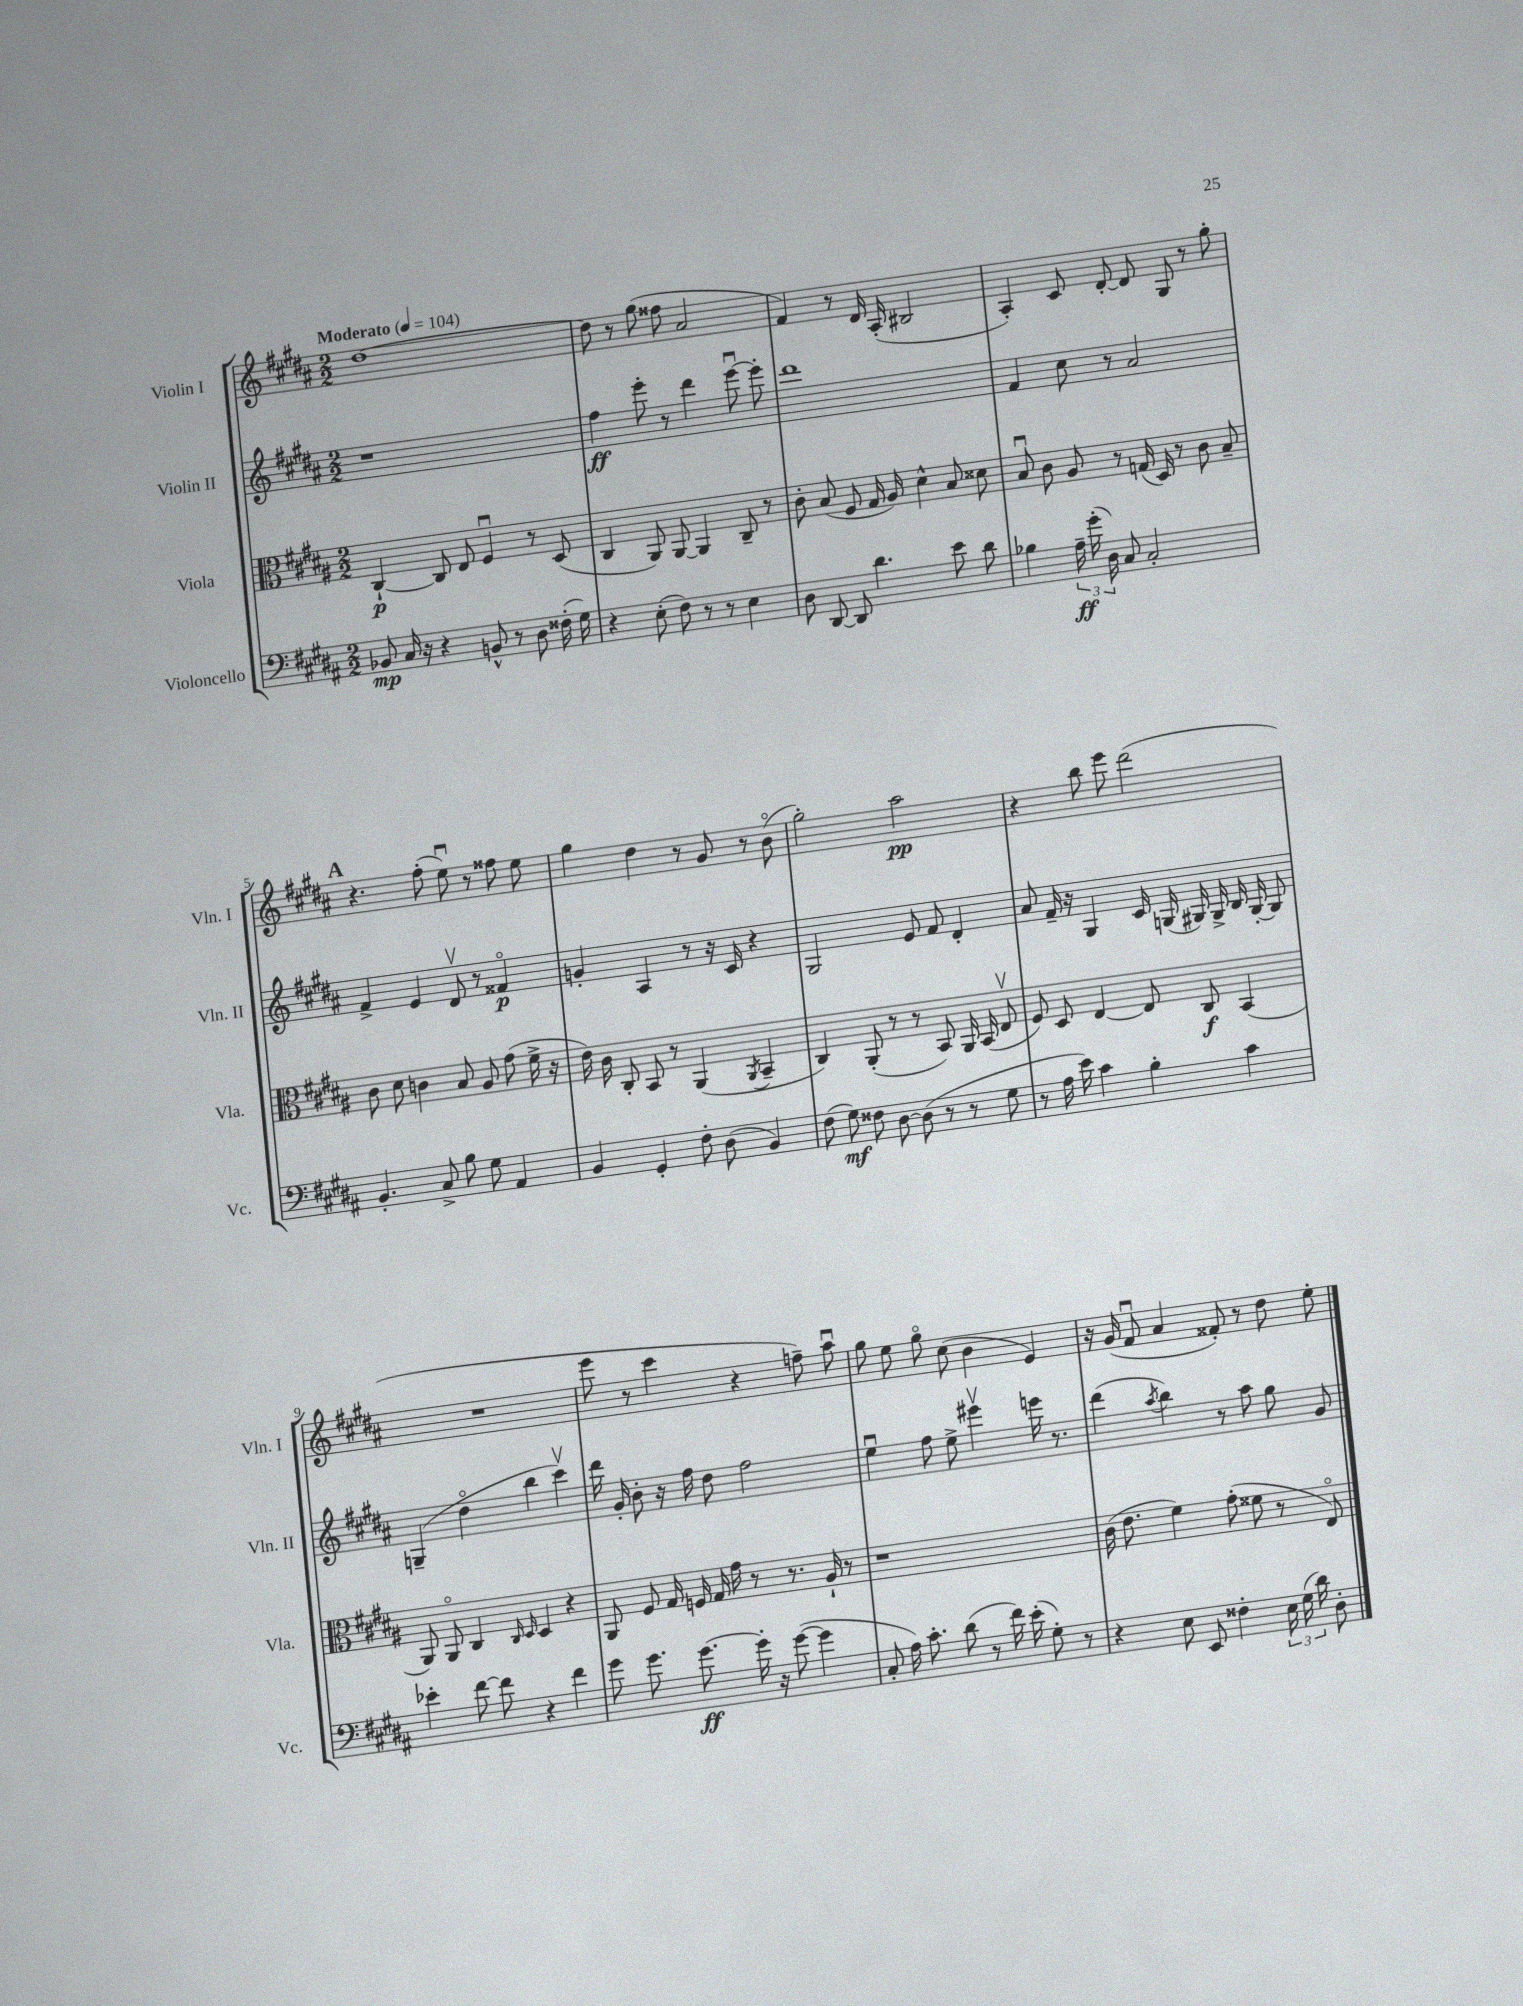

**kern	**kern	**kern	**kern
*staff4	*staff3	*staff2	*staff1
*clefF4	*clefC3	*clefG2	*clefG2
*k[f#c#g#d#a#]	*k[f#c#g#d#a#]	*k[f#c#g#d#a#]	*k[f#c#g#d#a#]
*M2/2	*M2/2	*M2/2	*M2/2
*MM104	*MM104	*MM104	*MM104
8BB-	[4C#`	1r	[1dd#
16C#	.	.	.
16r	.	.	.
4r	8C#]	.	.
.	8E	.	.
8BB^^	4F#u	.	.
8r	.	.	.
8D#	8r	.	.
(16F##'	(8D#	.	.
16G#)	.	.	.
=	=	=	=
4r	4C#	4ff#	8dd#]
.	.	.	8r
(8E'	8AA#)	8eee'	(8gg#
8F#)	[8AA#	8r	8ff##
8r	4AA#]	4ddd#	2a#
8r	.	.	.
4E	8C#~	[8eeeu	.
.	8r	8eee']	.
=	=	=	=
8D#	8c#'	1ddd#	4f#)
[8DD#	(8B	.	.
8DD#]	8F#	.	8r
4.d#	16G#	.	16d#
.	16A#)	.	(16A#'
.	4d#^^	.	2B#
8e	8B	.	.
8d#	8d##	.	.
=	=	=	=
4B-	8Bu	4f#	4A#')
.	8c#	.	.
24A#~	8A#	8cc#	8c#
(24g#'	.	.	.
24D#)	.	.	.
8C#	8r	8r	[8d#'
2C#'	(16G	2a#	8d#]
.	16D#)	.	.
.	8r	.	8G#
.	8c#	.	8r
.	8B~	.	8gg#'
=	=	=	=
4.BB'	8c#	4f#^	4.r
.	8d#	.	.
.	4c	4e	.
8C#^	.	.	(8ff#'
8B	8B	8d#v	8eeu)
8G#	8A#	8r	8r
4AA#	(8g#	4f##o	8ff##
.	16f#^	.	8ee
.	16r	.	.
=	=	=	=
4BB	16e)	4g'	4gg#
.	16c#	.	.
.	8C#'	.	.
4GG#'	8BB	4A#	4dd#
.	8r	.	.
8F#'	(4AA#	8r	8r
(8D#	.	16r	8g#
.	.	16c#	.
.	8qAA#	.	.
4BB)	4BB~	4r	8r
.	.	.	(8bo
=	=	=	=
(8F#	4C#)	2G#	2gg#')
8G#)	.	.	.
8F##	(8AA#'	.	.
[8D#	8r	.	.
(8D#]	8r	8e	2aa#
8r	8BB)	8f#	.
8r	16AA#	4d#'	.
.	(16BB	.	.
8G#	8Ev	.	.
=	=	=	=
8r	8F#)	8a#	4r
16A#	8D#	16f#~	.
16e)	.	16r	.
4c#	[4E	4G#	8bb
.	.	.	8eee
4B'	8E]	16c#	(2ddd#
.	.	(16G	.
.	8C#	16G#)	.
.	.	16G#^	.
4c#	(4BB	16B	.
.	.	[16G#'	.
.	.	8G#]	.
=	=	=	=
4e-'	8AA#)	(4G~	1r
.	8AA#o	.	.
[8f#	4C#	4dd#o	.
8f#]	.	.	.
.	16qqC#	.	.
.	16qqD#	.	.
4r	4D#	4bb	.
4f#	4r	4ccc#v)	.
=	=	=	=
8g#	8AA#	16ddd#	8eee
.	.	16g#'	.
8.g#	8F#	8b'	8r
.	16G#	16r	4ccc#
[8.g#	16F	16ff#	.
.	16G#	8dd#	.
.	16g#	.	.
16g#']	8r	2ff#	4r
16r	.	.	.
([8g#	8.r	.	.
4g#]	.	.	8ff~)
.	16A#`	.	.
.	8r	.	8aa#u
=	=	=	=
8C#'	1r	4eeu	8gg#
16A#)	.	.	8ee
8.c#'	.	.	.
.	.	8ff#	8gg#o
(8d#	.	8ee^	(8cc#
8r	.	4eee#v	4b
16f#)	.	.	.
(16e'	.	.	.
8G#')	.	16eee	4e)
.	.	8.r	.
8r	.	.	.
=	=	=	=
4r	(16c#	(4ddd#	16r
.	8.e	.	(16g#
.	.	.	8f#u
.	.	8qaa#	.
8E	4f#)	4bb)	4a#
8EE	.	.	.
4F##'	(8g#'	8r	8f##')
.	8f##	8aa#	8r
24E	8r	8gg#	8dd#
(24G#	.	.	.
24d#)	.	.	.
8D#'	8Eo)	8g#	8ee'
==	==	==	==
*-	*-	*-	*-
